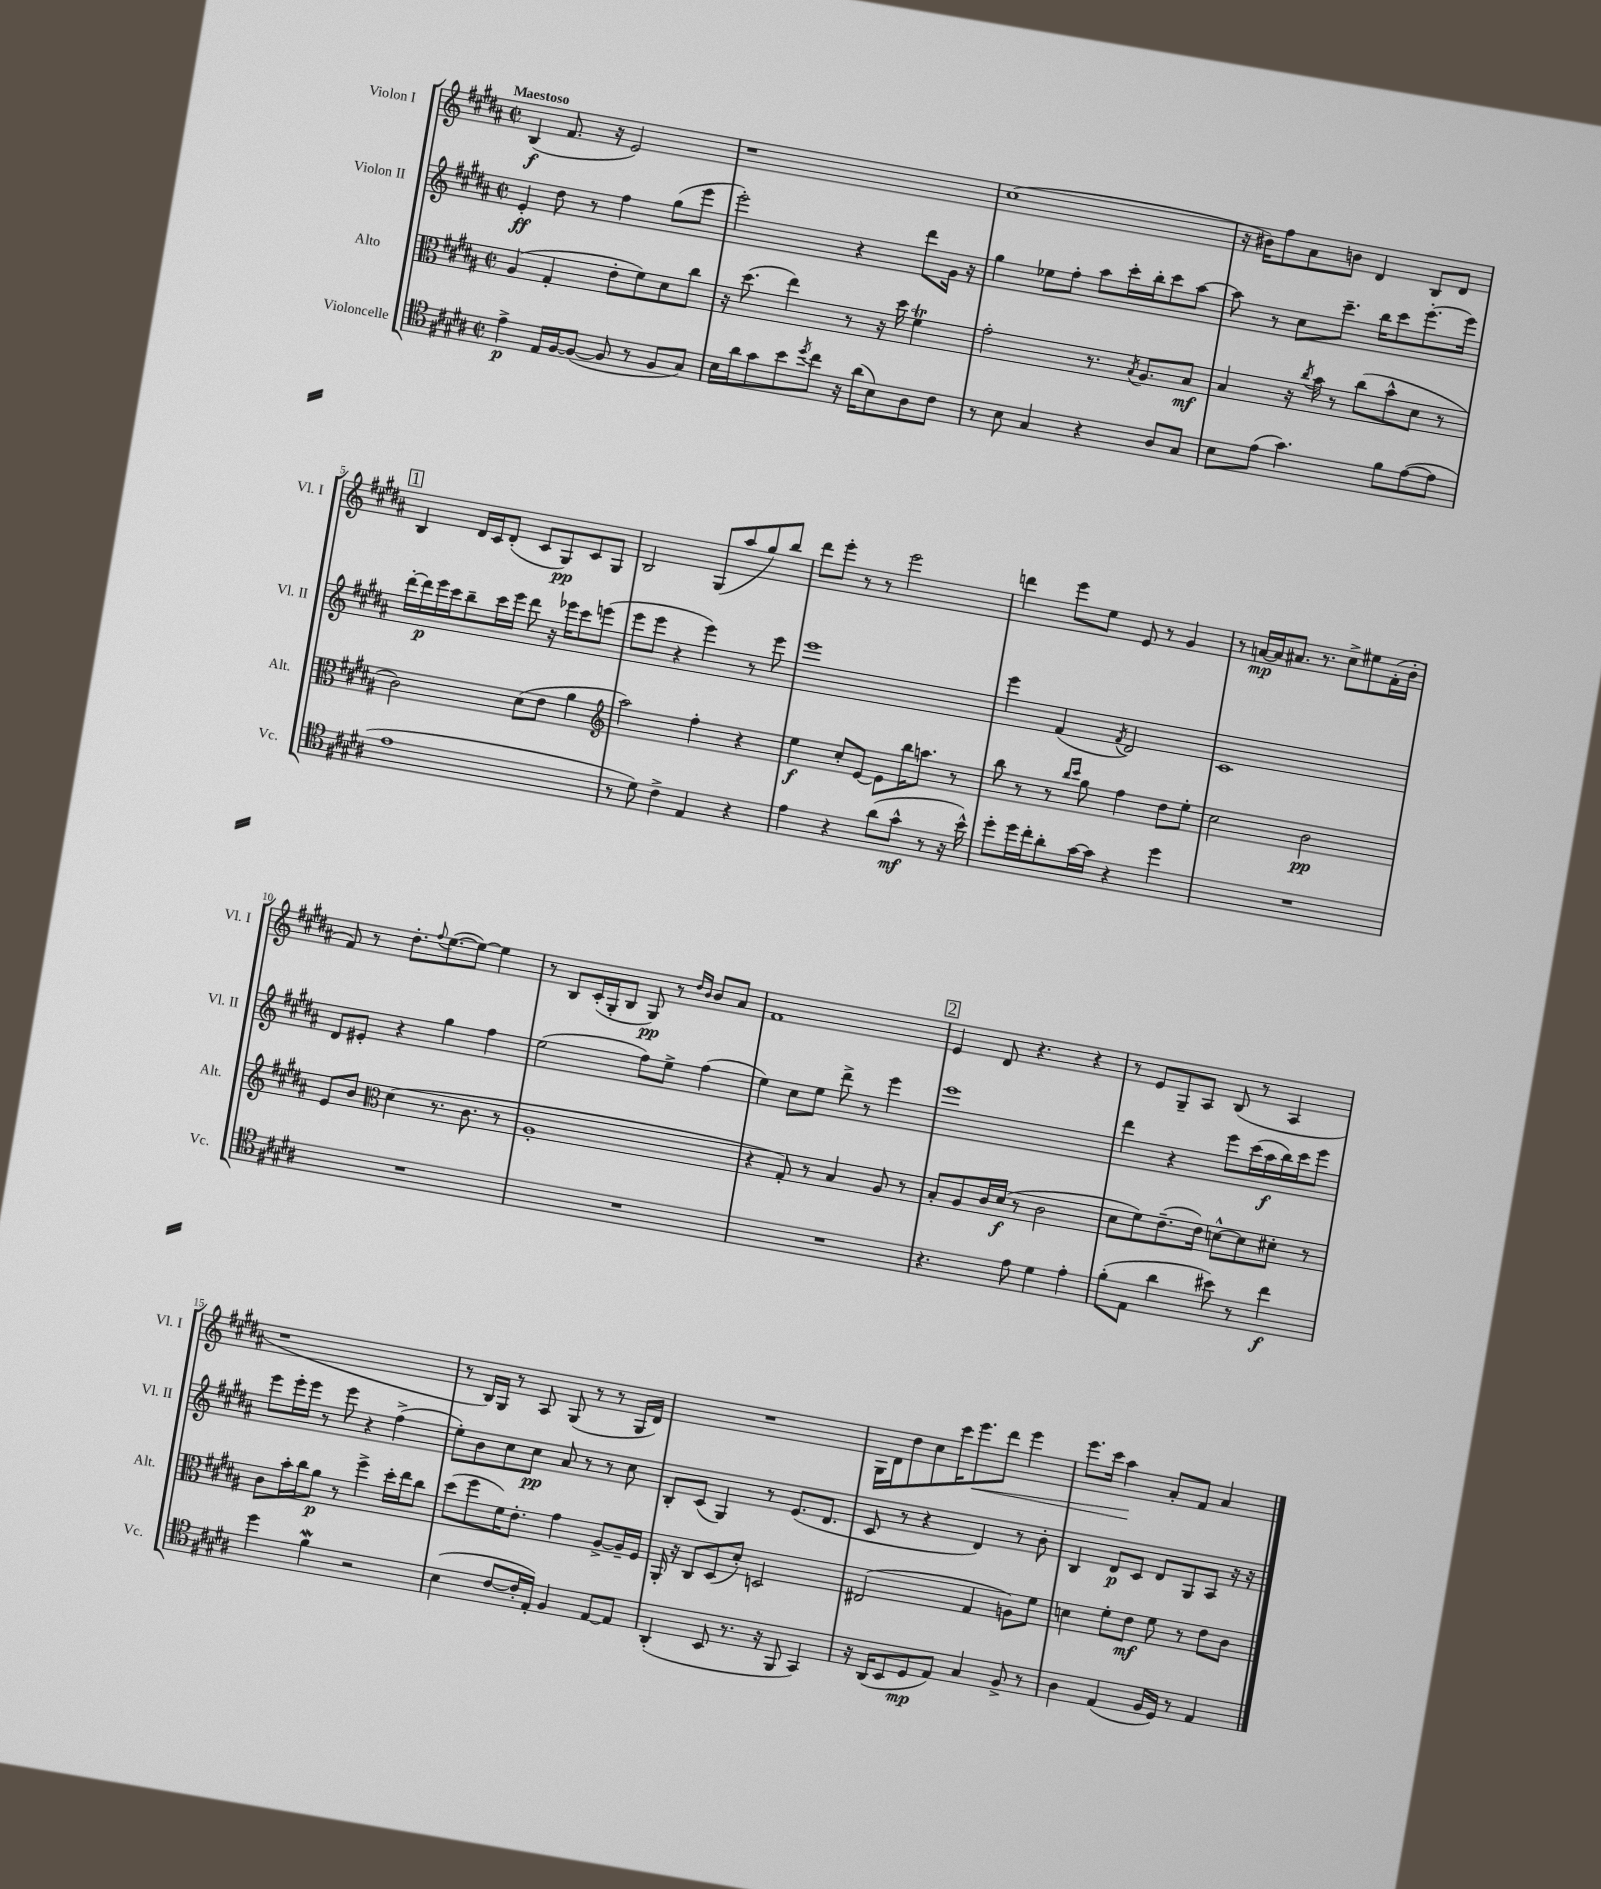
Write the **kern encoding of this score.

**kern	**kern	**kern	**kern
*staff4	*staff3	*staff2	*staff1
*clefC4	*clefC3	*clefG2	*clefG2
*k[f#c#g#d#a#]	*k[f#c#g#d#a#]	*k[f#c#g#d#a#]	*k[f#c#g#d#a#]
*M2/2	*M2/2	*M2/2	*M2/2
*met(c|)	*met(c|)	*met(c|)	*met(c|)
4e^	(4A#	4e'	(4B
16E	4G#'	8dd#	8.f#
[16F#	.	.	.
(8F#_	.	8r	.
.	.	.	16r
8F#]	8e'	4ff#	2e)
8r	8f#)	.	.
8F#	8d#	(8gg#	.
8G#)	8cc#	8eee	.
=	=	=	=
16B	16r	2eee')	1r
16a#	(8.dd#	.	.
8g#	.	.	.
8b	4ee)	.	.
8qdd#	.	.	.
8cc#	.	.	.
16r	8r	4r	.
(16a#	.	.	.
8B)	16r	.	.
.	16dd#	.	.
8A#	4f#	8ddd#	.
8c#	.	16g#	.
.	.	16r	.
=	=	=	=
8r	2g#'	4gg#	(1cc#
8B	.	.	.
4G#	.	8ee-	.
.	.	8ff#'	.
4r	8.r	8aa#	.
.	.	16ccc#'	.
.	8qB	.	.
.	8.A#	16bb'	.
8A#	.	8ccc#	.
8G#	8B	[8aa#	.
=	=	=	=
8B	4B	8aa#]	16r
.	.	.	16b#)
(8e	.	8r	8ff#
4.g#)	16r	8cc#	8a#
.	8qcc#	.	.
.	16b	.	.
.	8r	8.ccc#~	8b
.	(8cc#	.	4d#
.	.	16bb	.
8f#	8b^^	8ccc#	.
([8e	8d#	[8.eee'	8B
8e]	8r	.	8d#
.	.	16eee]	.
=	=	=	=
1e	2c#)	[16ddd#'	4B
.	.	16ddd#]	.
.	.	16eee	.
.	.	16ccc#	.
.	.	8bb~	16d#
.	.	.	16c#
.	.	16ccc#	(8d#'
.	.	16eee	.
.	(8d#	8ddd#	8c#
.	8e	16r	8G#)
.	.	16eee-	.
.	4a#	8ccc#	8c#
.	.	(8eee	8G#
=	=	=	=
*	*clefG2	*	*
8r	2aa#)	8eee	2B
8d#)	.	8eee	.
4c#^	.	4r	.
4E	4ff#'	4eee)	(8G#
.	.	.	8aa#
4r	4r	8r	8gg#)
.	.	8eee	8bb
=	=	=	=
4e	4ee	1eee	8ddd#
.	.	.	8eee'
4r	8cc#'	.	8r
.	[8e	.	8r
(8a#	8e]	.	2eee
8g#^^	16bb	.	.
.	8.aa	.	.
8r	.	.	.
16r	8r	.	.
16b^^)	.	.	.
=	=	=	=
8dd#'	8bb	4eee	4ddd
16dd#	8r	.	.
16cc#'	.	.	.
8a#'	8r	(4f#	8eee
.	16qqbb	.	.
.	16qqccc#	.	.
[16g#	8gg#	.	8ee
16g#]	.	.	.
.	.	8qf#	.
4r	4ff#	2d#)	8e
.	.	.	8r
4dd#	8dd#	.	4g#
.	8ee'	.	.
=	=	=	=
1r	2cc#	1c#	8r
.	.	.	[16a
.	.	.	16a]
.	.	.	8.a#
.	.	.	8.r
.	2b	.	.
.	.	.	8cc#^
.	.	.	8ee#
.	.	.	(16f#'
.	.	.	16b'
=	=	=	=
1r	8e	8d#	8f#)
.	8b	8e#'	8r
*	*clefC3	*	*
.	(4d#	4r	8.dd#'
.	.	.	8qqff#
.	.	.	([8.ee
.	8.r	4gg#	.
.	.	.	8ee_)
.	8.c#	.	.
.	.	4ff#	4ee]
.	8r	.	.
=	=	=	=
1r	1A#'	(2ee	8r
.	.	.	8B
.	.	.	(16c#'
.	.	.	16G#'
.	.	.	8B
.	.	8ff#)	8G#)
.	.	8ee^	8r
.	.	.	16qqdd#
.	.	.	16qqb
.	.	(4ff#	8b
.	.	.	8a#
=	=	=	=
1r	4r	4ee)	1f#
.	8G#')	8cc#	.
.	8r	8ee	.
.	4B	8ddd#^	.
.	.	8r	.
.	8A#	4eee	.
.	8r	.	.
=	=	=	=
4.r	8B'	1eee	4e
.	8A#	.	.
.	16c#	.	8d#
.	(16d#	.	.
8e	8r	.	4.r
4d#	2c#	.	.
4e'	.	.	4r
=	=	=	=
(8f#'	8d#	4ddd#	8r
8E	8f#)	.	8e
4a#	(8.e~	4r	8G#~
.	.	.	8A#
.	16e)	.	.
8b#)	[8d^^	8eee	(8B
8r	8d]	(16ccc#	8r
.	.	16aa#	.
4cc#	8d#'	16bb)	4A#
.	.	16ccc#	.
.	8r	8eee	.
=	=	=	=
4dd#	8c#	8eee	1r
.	16b'	16eee'	.
.	16cc#	16eee	.
4f#	8a#	8r	.
.	8r	8eee	.
2r	4ff#^	4r	.
.	16dd#'	(4ff#^	.
.	16ee	.	.
.	8cc#	.	.
=	=	=	=
(4B	(8dd#	8ee')	8r
.	8ff#	8b	16B)
.	.	.	16G#
[8c#	16f#)	8cc#	8r
.	8.e'	.	.
16c#']	.	8cc#	8A#
16E')	.	.	.
4F#	4g#	8a#	(8G#
.	.	8r	8r
[8E	[8A#^	8r	8r
8E]	16A#~]	8cc#	16G#
.	16F#	.	16d#)
=	=	=	=
(4AA#'	16AA#'	8B'	1r
.	16r	.	.
.	8C#	(8c#	.
8BB	(8D#	4G#)	.
8.r	8d#')	.	.
.	2D	8r	.
16r	.	.	.
8FF#	.	(8.e	.
4GG#)	.	.	.
.	.	8.d#	.
=	=	=	=
16r	(2E#	8c#	16G#
(16AA#	.	.	16d#
8BB	.	8r	8dd#
8D#	.	4r	8cc#
8E)	.	.	16ccc#
.	.	.	8.eee
4G#	4G#	4d#)	.
.	.	.	8ddd#
8F#^	8A)	8r	4eee
8r	8f#	8b'	.
=	=	=	=
4A#	4d	4B	8.eee
.	.	.	16ccc#
(4E	8f#'	8d#	4aa#
.	8e	8c#	.
16F#	8f#	8d#	8a#'
16D#)	.	.	.
8r	8r	8G#	8f#
4E	8e	8A#	4a#
.	8c#	16r	.
.	.	16r	.
==	==	==	==
*-	*-	*-	*-
